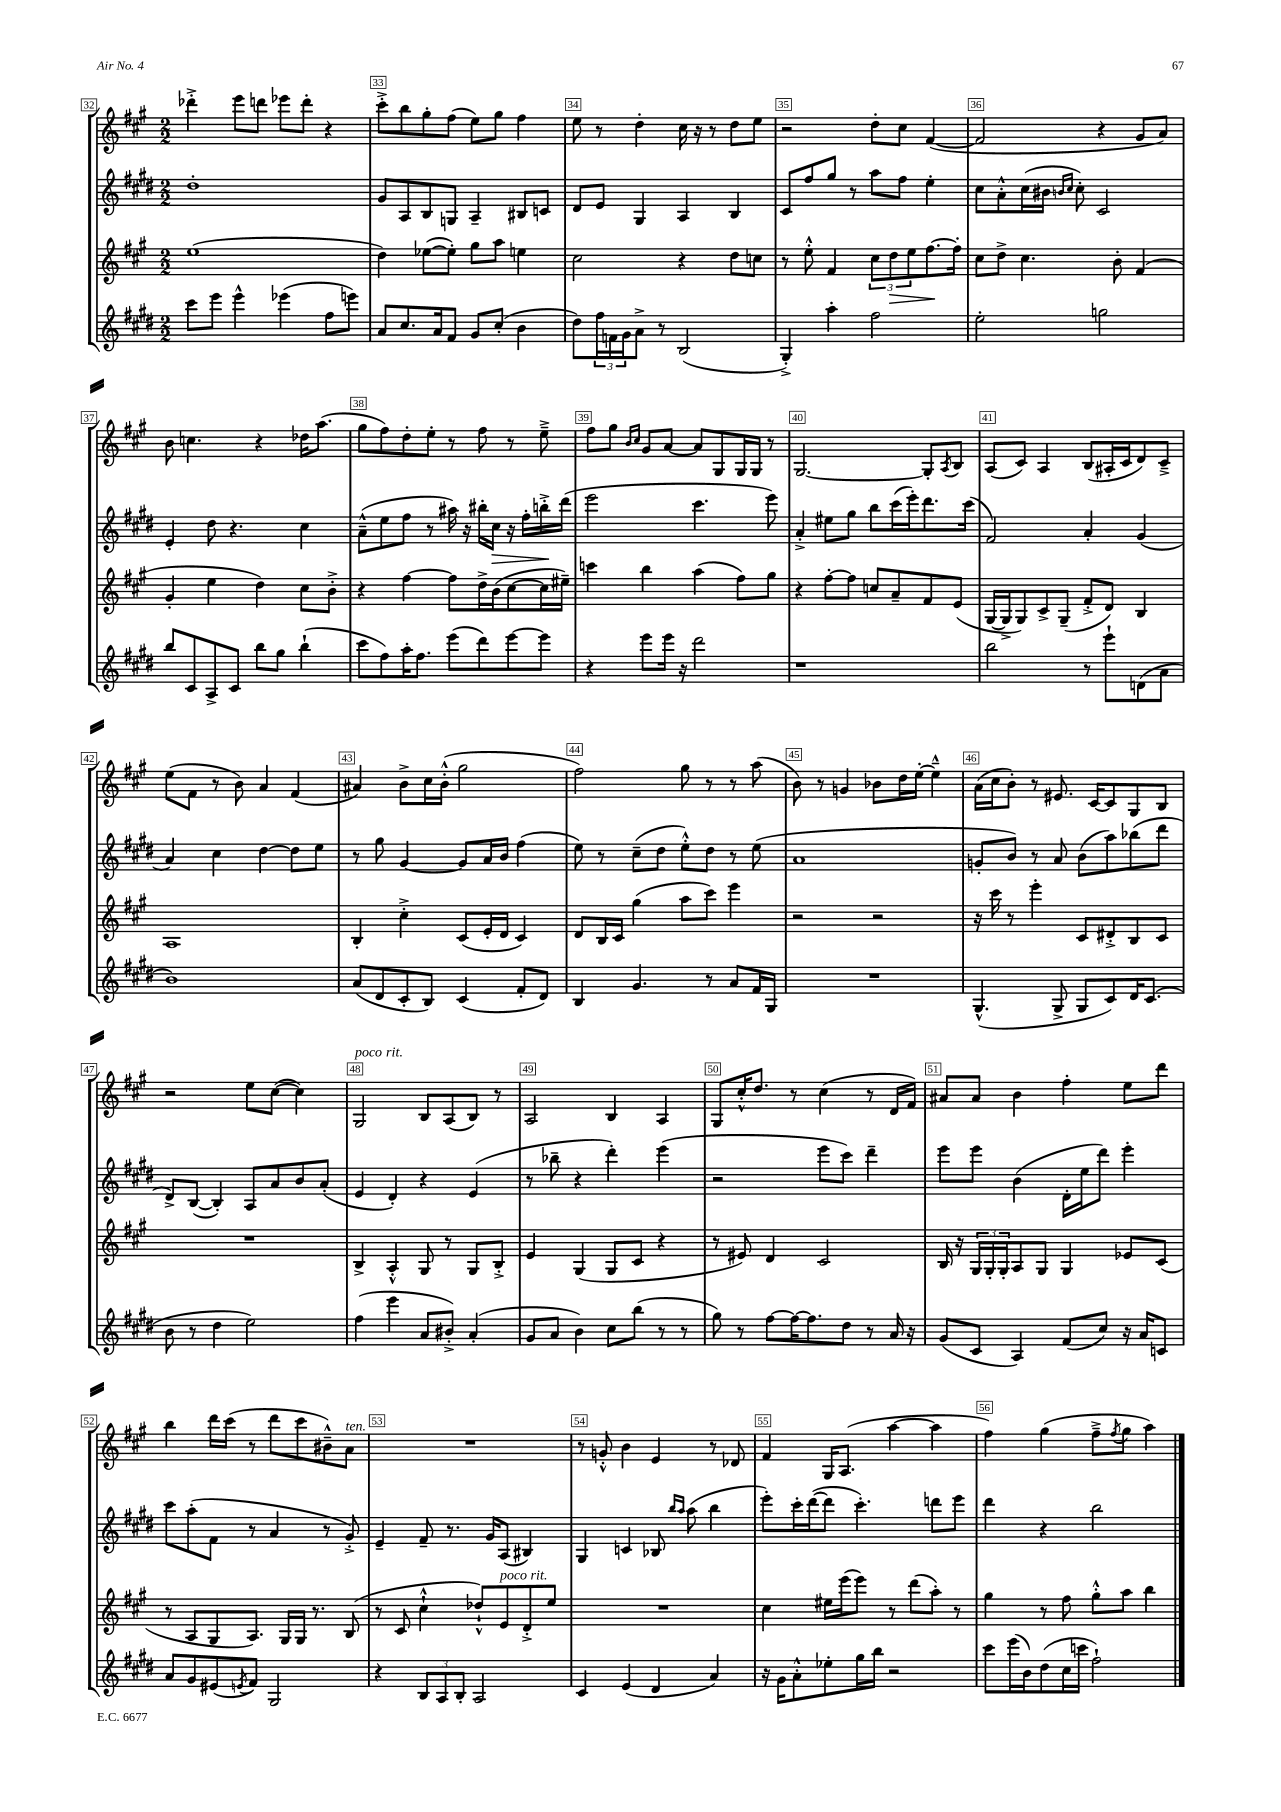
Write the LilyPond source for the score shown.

<<
\new StaffGroup <<
\new Staff = "s0" {
    \clef treble \key a \major \numericTimeSignature \time 2/2
    des'''4-.-> e'''8 d'''8 ees'''8 d'''8-. r4 |
    cis'''8-.-> b''8 gis''8-. fis''8( e''8) gis''8 fis''4 |
    e''8 r8 d''4-. cis''16 r16 r8 d''8 e''8 |
    r2 d''8-. cis''8 fis'4~( |
    fis'2 r4 gis'8 a'8) |
    b'8 c''4. r4 des''16 a''8.( |
    gis''8 fis''8) d''8-. e''8-. r8 fis''8 r8 e''8---> |
    fis''8 gis''8 \grace { b'16 cis''16 } gis'8 a'8~ a'8 gis8 gis16 gis16 r8 |
    gis2.~ gis8-. \acciaccatura { a8 } b8 |
    a8( cis'8) a4 b8( ais16-. cis'16 d'8) cis'8---> |
    e''8( fis'8 r8 b'8) a'4 fis'4( |
    ais'4) b'8-> cis''16 b'16-.-^( gis''2 |
    fis''2) gis''8 r8 r8 a''8( |
    b'8) r8 g'4 bes'8 d''16 e''16~-. e''4---^ |
    a'16( cis''16 b'8-.) r8 eis'8. cis'16~ cis'8 gis8 b8 |
    r2 e''8 cis''8~( cis''4) |
    gis2^\markup { \italic "poco rit." } b8 a8( b8) r8 |
    a2 b4 a4 |
    gis8 cis''16-.-^ d''8. r8 cis''4( r8 d'16 fis'16) |
    ais'8 ais'8 b'4 fis''4-. e''8 d'''8 |
    b''4 d'''16 cis'''16( r8 d'''8 cis'''8 bis'8---^) a'8^\markup { \italic "ten." } |
    R1 |
    r8 g'8-.-^ b'4 e'4 r8 des'8 |
    fis'4 gis16 a8.( a''4~ a''4 |
    fis''4) gis''4( fis''8---> \acciaccatura { fis''8 } gis''8 a''4) \bar "|." |
}
\new Staff = "s1" {
    \clef treble \key e \major \numericTimeSignature \time 2/2
    dis''1-. |
    gis'8 a8 b8 g8 a4-- bis8 c'8 |
    dis'8 e'8 gis4 a4 b4 |
    cis'8 fis''8 gis''8 r8 a''8 fis''8 e''4-. |
    cis''8 a'8-.-^ cis''16( bis'16 \grace { b'16 cis''16 } cis''8-.) cis'2 |
    e'4-. dis''8 r4. cis''4 |
    a'8---^( e''8 fis''8 r8 ais''16) r16 bis''16-. cis''16\> r16 fis''16-. b''16-.->\! dis'''16( |
    e'''2 cis'''4. e'''8) |
    a'4-.-> eis''8 gis''8 b''8 cis'''16( e'''16-.) dis'''8. cis'''16( |
    fis'2) a'4-. gis'4( |
    a'4) cis''4 dis''4~ dis''8 e''8 |
    r8 gis''8 gis'4~ gis'8 a'16 b'16 fis''4( |
    e''8) r8 cis''8--( dis''8 e''8-.-^) dis''8 r8 e''8( |
    a'1 |
    g'8-. b'8) r8 a'8 b'8( a''8) bes''8( dis'''8 |
    dis'8->) b8~( b4-.) a8 a'8 b'8 a'8-.( |
    e'4 dis'4-.) r4 e'4( |
    r8 bes''8-- r4 dis'''4-.) e'''4( |
    r2 e'''8 cis'''8) dis'''4-- |
    e'''8 e'''8 b'4( dis'16-. e''16 dis'''8) e'''4-. |
    cis'''8 a''8-.( fis'8 r8 a'4 r8 gis'8-.->) |
    e'4-- fis'8-- r8. gis'16 a8( bis4) |
    gis4 c'4 bes8 \grace { b''16 a''16 } a''8( b''4 |
    e'''8-.) cis'''16-. dis'''16~( dis'''8 cis'''4.-.) d'''8 e'''8 |
    dis'''4 r4 b''2 \bar "|." |
}
\new Staff = "s2" {
    \clef treble \key a \major \numericTimeSignature \time 2/2
    e''1( |
    d''4) ees''8~( ees''8-.) gis''8 a''8 e''4 |
    cis''2 r4 d''8 c''8 |
    r8 e''8-.-^ fis'4 \tuplet 3/2 { cis''8 d''8\> e''8 } fis''8.~\! fis''16-. |
    cis''8 d''8-> cis''4. b'8-. fis'4( |
    gis'4-. e''4 d''4) cis''8 b'8-.-> |
    r4 fis''4~ fis''8 d''16-> b'16( cis''8~ cis''16 eis''16--) |
    c'''4 b''4 a''4( fis''8) gis''8 |
    r4 fis''8~-. fis''8 c''8 a'8-- fis'8 e'8( |
    gis16~ gis16-> gis8) cis'8-> gis8--( fis'8-.-> d'8) b4 |
    a1 |
    b4-. cis''4-.-> cis'8( e'16-. d'16 cis'4) |
    d'8 b16 cis'16 gis''4( a''8 cis'''8) e'''4 |
    r2 r2 |
    r16 cis'''16 r8 e'''4-. cis'8 dis'8-.-> b8 cis'8 |
    R1 |
    b4-> a4-.-^ gis8 r8 gis8 b8-.-> |
    e'4 gis4( gis8 cis'8 r4 |
    r8 eis'8) d'4 cis'2 |
    b16 r16 \tuplet 3/2 { gis16 gis16-. gis16-. } a8 gis8 gis4 ees'8 cis'8( |
    r8 a8 gis8 a8.) gis16 gis16 r8. b8( |
    r8 cis'8 cis''4-!-^ des''8-!-^) e'8^\markup { \italic "poco rit." } d'8-.-> e''8 |
    R1 |
    cis''4 eis''16 e'''16( e'''8) r8 d'''8( a''8-.) r8 |
    gis''4 r8 fis''8 gis''8-.-^ a''8 b''4 \bar "|." |
}
\new Staff = "s3" {
    \clef treble \key e \major \numericTimeSignature \time 2/2
    cis'''8 e'''8 e'''4-^ ees'''4( fis''8 e'''8) |
    a'8 cis''8. a'16 fis'8 gis'8 cis''8-.( b'4 |
    dis''8) \tuplet 3/2 { fis''16 f'16 gis'16 } a'8-> r8 b2( |
    gis4-.->) a''4-. fis''2 |
    e''2-. g''2 |
    b''8 cis'8 a8-> cis'8 b''8 gis''8 b''4-!( |
    cis'''8 fis''8) a''16-. fis''8. e'''8( dis'''8) e'''8~ e'''8 |
    r4 e'''8 e'''16 r16 dis'''2 |
    r1 |
    b''2 r8 e'''8-! d'8( a'8 |
    b'1) |
    a'8( dis'8 cis'8-. b8) cis'4( fis'8-. dis'8) |
    b4 gis'4. r8 a'8 fis'16 gis16 |
    R1 |
    gis4.-^( gis8-> gis8 cis'8) dis'16 cis'8.( |
    b'8 r8 dis''4 e''2) |
    fis''4( e'''4 a'8 bis'8-.->) a'4-.( |
    gis'8 a'8 b'4) cis''8 b''8( r8 r8 |
    gis''8) r8 fis''8~ fis''16~ fis''8. dis''8 r8 a'16 r16 |
    gis'8( cis'8 a4) fis'8( cis''8) r16 a'16 c'8 |
    a'8 gis'8 eis'8( \acciaccatura { e'8 } fis'8) gis2 |
    r4 \tuplet 3/2 { b8 a8 b8-. } a2 |
    cis'4 e'4( dis'4 a'4) |
    r16 gis'16 a'8-.-^ ees''8-. gis''16 b''16 r2 |
    cis'''8 e'''16( b'16) dis''8( cis''16 c'''16 fis''2-!) \bar "|." |
}
>>
>>
\layout { \context { \Score currentBarNumber = #32 \override BarNumber.break-visibility = ##(#f #t #t) barNumberVisibility = #all-bar-numbers-visible \override BarNumber.stencil = #(make-stencil-boxer 0.1 0.3 ly:text-interface::print) } }
